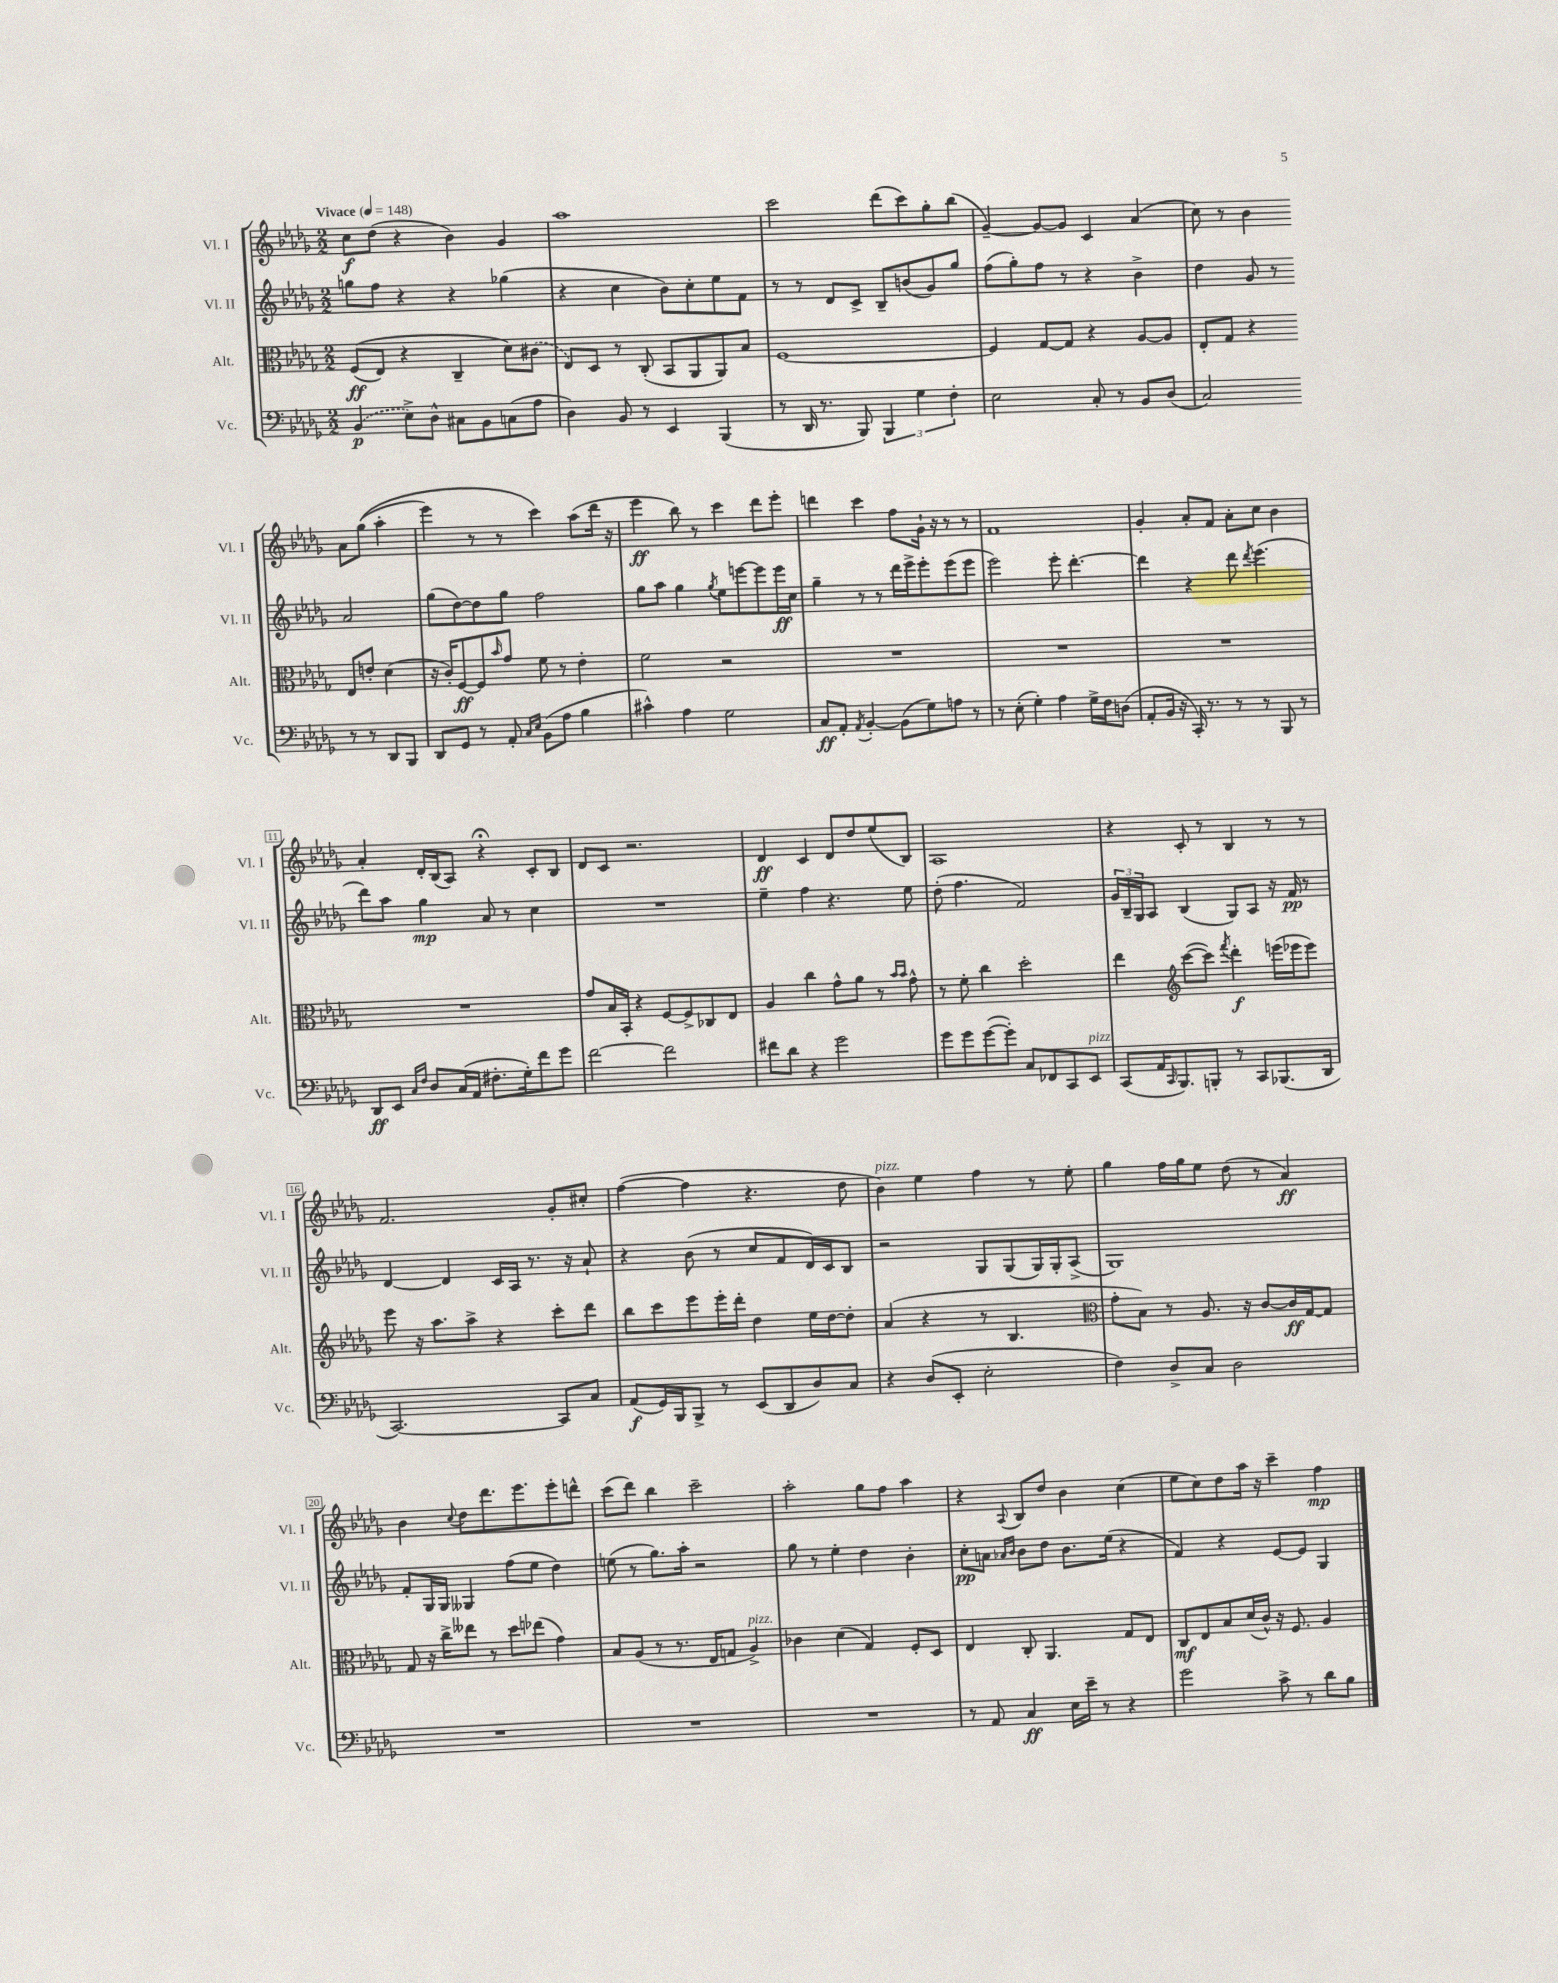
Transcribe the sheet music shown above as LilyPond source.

<<
\new StaffGroup <<
\new Staff = "s0" \with { instrumentName = "Vl. I" shortInstrumentName = "Vl. I" } {
    \clef treble \key des \major \numericTimeSignature \time 2/2 \tempo "Vivace" 4 = 148
    c''8\f des''8( r4 bes'4) ges'4 |
    aes''1 |
    c'''2 des'''8( c'''8) ges''8-. bes''8( |
    ges'4~--) ges'8~ ges'8 c'4 aes'4( |
    c''8) r8 bes'4 aes'8 ges''8(\( aes''4-. |
    ees'''4) r8 r8 c'''4\) aes''8( des'''16 r16 |
    ees'''4\ff bes''8) r8 c'''4 des'''8 ees'''8-. |
    d'''4 c'''4 f''8 ges'16-! r16 r8 r8 |
    f'1 |
    ges'4-. aes'8-. f'8 aes'8-. c''8 bes'4 |
    aes'4-. des'16-. bes16( aes8) r4\fermata c'8-. bes8 |
    des'8 c'8 r2. |
    des'4\ff c'4 des'8 des''8 ees''8( bes8) |
    aes1 |
    r4 c'8-. r8 bes4 r8 r8 |
    f'2. ges'8-. cis''8-. |
    f''4~( f''4 r4. des''8 |
    bes'4^\markup { \italic "pizz." }) ees''4 f''4 r8 ees''8-. |
    ges''4 f''16 ges''16 ees''8 des''8( r8 aes'4\ff) |
    bes'4 \appoggiatura { c''8 } des''8 des'''8. ees'''8. ees'''8-. d'''8-^ |
    c'''8( des'''8) bes''4 c'''2-- |
    aes''2-. ges''8 f''8 aes''4 |
    r4 \appoggiatura { aes8 } bes8 des''8 bes'4 c''4( |
    ees''8 c''8) des''8 aes''16 r16 c'''4-- f''4\mp \bar "|." |
}
\new Staff = "s1" \with { instrumentName = "Vl. II" shortInstrumentName = "Vl. II" } {
    \clef treble \key des \major \numericTimeSignature \time 2/2
    g''8 f''8 r4 r4 ges''4( |
    r4 c''4 bes'8) c''8-. ees''8 f'8 |
    r8 r8 des'8 c'8-> bes8-- b'8( ges'8) ges''8 |
    f''8( ges''8-.) f''8 r8 r4 bes'4-> |
    des''4 ges'8 r8 aes'2 |
    ges''8( des''8~) des''8 ges''8 f''2 |
    ges''8 aes''8 ges''4 \acciaccatura { ges''8 } ees''8 e'''8~ e'''8 e'''16\ff c''16 |
    ges''4-- r8 r8 des'''16 ees'''16-> ees'''8-. ees'''8( ees'''8 |
    ees'''2) ees'''8-. des'''4.~-. |
    des'''4 r4 des'''8 \acciaccatura { des'''8 } ees'''4.( |
    des'''8) aes''8 ges''4\mp aes'8 r8 c''4 |
    R1 |
    ees''4-- f''4 r4. ees''8 |
    des''8-.( f''4. f'2) |
    \tuplet 3/2 { ges'16 bes16-- ges16 } aes8 bes4( ges8) aes8 r16 f'16\pp r8 |
    des'4~ des'4 c'16 aes16 r8. r16 aes'8-! |
    r4 bes'8( r8 c''8 f'8 des'16) c'16 bes8 |
    r2 ges8 ges8( ges16) ges16-. aes8->( |
    ges1) |
    f'8-. ges16 ges16 geses4 f''8( ees''8 des''4) |
    e''8( r8 ges''8.) aes''16-. r2 |
    ges''8 r8 ees''4-. des''4 bes'4-. |
    c''8-.\pp a'8 \grace { aes'16 bes'16 } bes'8 des''8 bes'8. ees''16( r4 |
    f'4) r4 ees'8~ ees'8 ges4 \bar "|." |
}
\new Staff = "s2" \with { instrumentName = "Alt." shortInstrumentName = "Alt." } {
    \clef alto \key des \major \numericTimeSignature \time 2/2
    f8\ff(\( ees8) r4 c4-- des'8\) \once \slurDashed cis'8( |
    ees8) des8 r8 c8-.( bes,8 aes,8 aes,8) bes8 |
    f1~ |
    f4 ges8~ ges8 r4 aes8~ aes8 |
    ees8-. ges8 r4 ees8 e'8-. des'4( |
    r16 c'16-.) f8~\ff f8 \grace { bes'16 } ges'8 f'8 r8 ees'4-. |
    f'2 r2 |
    R1 |
    R1 |
    R1 |
    R1 |
    ges'8 bes16 bes,16-. r4 f8~ f8-> ces8 ees8 |
    aes4 c''4 ges'8-^ aes'8 r8 \grace { bes'16 bes'16 } ges'8-^ |
    r8 f'8-. c''4 des''2-. |
    ees''4 \clef treble c'''8~( c'''8) \acciaccatura { f'''8 } des'''4-.\f e'''16( ees'''16 ees'''8) |
    ees'''8 r16 aes''8. aes''8-> r4 c'''8-. des'''8 |
    bes''8 c'''8 ees'''8 ees'''16-. des'''16-. des''4 ees''16 des''16~ des''8-. |
    aes'4( r4 r8 bes4. |
    \clef alto ges'8-. bes8) r8 aes8. r16 c'8~ c'16\ff ges16~ ges8 |
    ges8 r16 c''16-> eeses''8 r8 des''8 ees''8( ges'4) |
    bes8 aes8( r8 r8. ees16 g8 aes4->^\markup { \italic "pizz." }) |
    ces'4 des'4( ges4) f8-. des8 |
    ees4 c8-. aes,4. ges8 ees8 |
    c8\mf ees8 bes8 des'16( c'16-^) r16 f8. aes4 \bar "|." |
}
\new Staff = "s3" \with { instrumentName = "Vc." shortInstrumentName = "Vc." } {
    \clef bass \key des \major \numericTimeSignature \time 2/2
    \once \slurDashed bes,4\p( ees8->) des8-^ cis8 bes,8 c8( aes8 |
    des4) bes,8 r8 ees,4 bes,,4( |
    r8 des,16 r8. bes,,8) \tuplet 3/2 { bes,,4 ges4 f4-. } |
    ees2 c8-. r8 bes,8 des8( |
    c2) r8 r8 des,8 bes,,8 |
    des,8 ges,8 r8 aes,8-. \grace { c16 ees16 } bes,8( aes8 bes4 |
    cis'4-^) aes4 ges2 |
    c8\ff aes,8-. \acciaccatura { aes,8 } bes,4~-. bes,8( ges8) a8 r8 |
    r8 ees8-.( ges4-.) aes4 ges16-> f16 d8( |
    aes,8-. bes,16 r16 c,16-.) r8. r8 r8 bes,,8 r8 |
    des,8\ff ees,8 \grace { c16 f16 } des8 c16( aes,16 fis8.-. ges16-.) f'8 ges'8 |
    f'2~ f'2 |
    fis'8 des'8 r4 ges'2 |
    ges'8 ges'8 ges'8~( ges'8-.) c8 fes,8 c,8 ees,8^\markup { \italic "pizz." } |
    c,8( aes,16 \grace { c,16 } bes,,8.) b,,8-. r8 c,8 bes,,8.( des,16 |
    c,2.~) c,8 c8 |
    aes,8\f( ges,16) bes,,16 bes,,8-> r8 ees,8( des,8 des8) c8 |
    r4 des8( ees,8-. ees2-. |
    f4) des8-> c8 des2 |
    R1 |
    R1 |
    R1 |
    r8 aes,8 c4\ff ees16 ees'16-- r8 r4 |
    ges'2 c'8-> r8 des'8 bes8 \bar "|." |
}
>>
>>
\layout { \context { \Score \override BarNumber.stencil = #(make-stencil-boxer 0.1 0.3 ly:text-interface::print) } }
